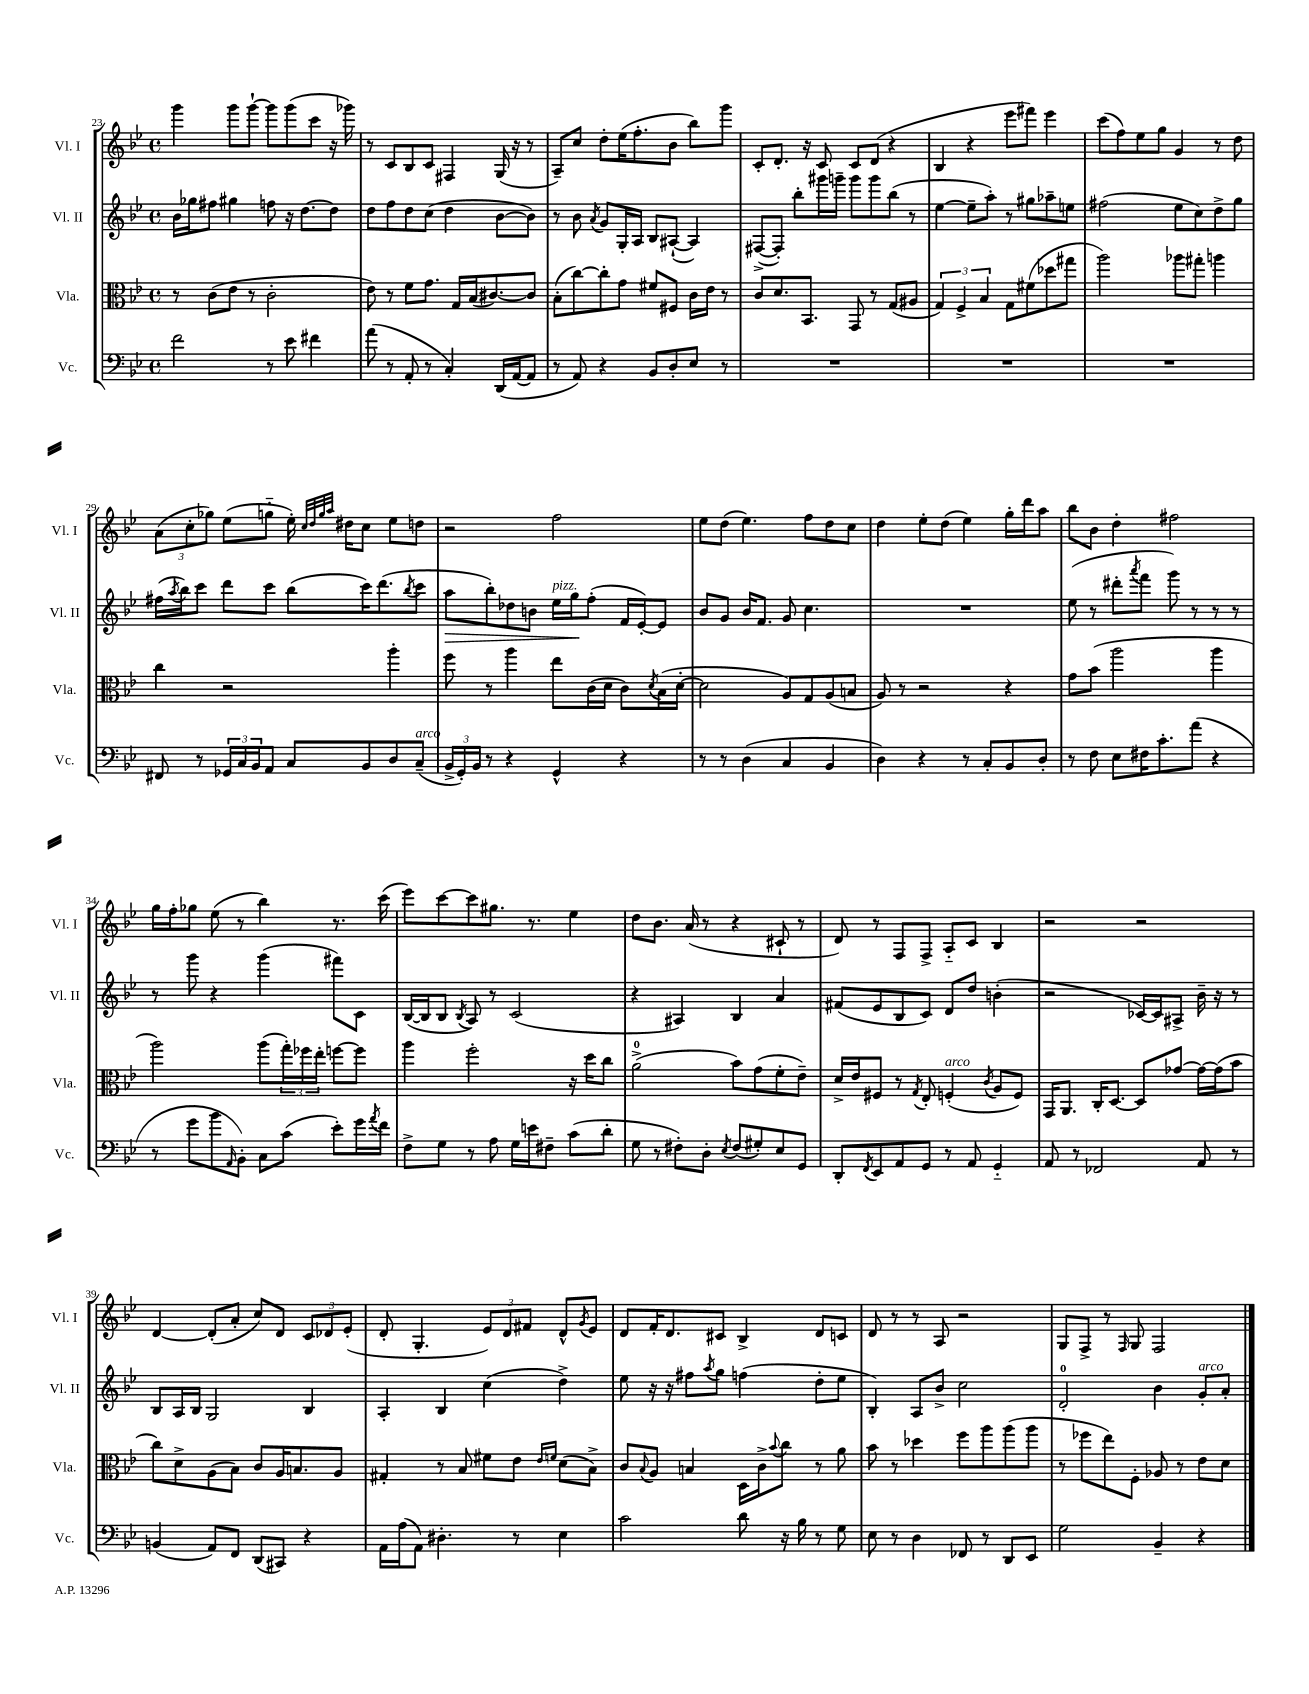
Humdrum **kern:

**kern	**kern	**kern	**kern
*staff4	*staff3	*staff2	*staff1
*clefF4	*clefC3	*clefG2	*clefG2
*k[b-e-]	*k[b-e-]	*k[b-e-]	*k[b-e-]
*M4/4	*M4/4	*M4/4	*M4/4
*met(c)	*met(c)	*met(c)	*met(c)
2f\	8r	16b-\LL	4ggg\
.	.	16gg-\J	.
.	(8c\L	8ff#\J	.
.	8e-\J	4gg#\	8ggg\L
.	8r	.	[8ggg`\J
8r	2c'\	8ff\	8ggg\]L
8e-\	.	16r	(8ggg\
.	.	[8.dd\L	.
4f#\	.	.	8ccc\J
.	.	8dd\]J	16r
.	.	.	16ggg-\)
=	=	=	=
(8a\	8e-\)	8dd\L	8r
8r	8r	8ff\	8c/L
8AA'/	8f\L	8dd\	8B-/
8r	8.g\J	(8cc\J	8c/J
4C'/)	.	4dd\	4F#/
.	16G/LL	.	.
.	(16B-/J	.	.
.	[8.c#/)	.	.
(16DD/LL	.	[8b-\L	(16G/
[16AA/J	.	.	16r
8AA/]J	8c#/]J	8b-\]J)	8r
=	=	=	=
8r	(8B-'\L	8r	8A~/L)
8AA/)	[8cc\)	8b-\	8cc/J
.	.	8qa/	.
4r	8cc'\]	8g/L	8dd'\L
.	8g\J	16G'/L	(16ee-\K
.	.	16A/JJ	8.ff'\
8BB-/L	8f#/L	8B-/L	.
8D'/	8F#/J	([8A#`/J	8b-\J
8E-/J	16c\LL	4A#/])	8bb-\L)
.	16e-\JJ	.	.
8r	8r	.	8ggg\J
=	=	=	=
1r	8c/L	([8F#^/L	8c'/L
.	8.d/	8F#'/]J)	8.d'/J
.	.	8bb-'\L	.
.	8.BB-/J	.	16r
.	.	16ggg#\L	8c/
.	.	16ggg~\JJ	.
.	8GG/	8ggg\L	8c/L
.	8r	8ggg\	(8d/J
.	(8G/L	(8bb-\J	4r
.	8A#/J	8r	.
=	=	=	=
1r	6G/)	[4ee-\	4B-/
.	6F^/	.	.
.	.	8ee-~\]L	4r
.	6B-/	.	.
.	.	8aa'\J)	.
.	8G\L	8r	8eee-\L
.	(8f#\	8gg#\L	8fff#\J)
.	8dd-\	8aa-~\	4eee-\
.	8gg#\J	8ee\J	.
=	=	=	=
1r	2aa\)	(2ff#\	(8ccc\L
.	.	.	8ff\)
.	.	.	8ee-\
.	.	.	8gg\J
.	8aa-\L	8ee-\L	4g/
.	8gg#'\J	8cc\)	.
.	4aa\	8dd^\	8r
.	.	8gg\J	8dd\
=	=	=	=
8FF#/	4cc\	(16ff#\LL	(12a\L
.	.	8qaa/	.
.	.	16bb-\J)	.
.	.	.	12cc'\
8r	.	8ccc\J	.
.	.	.	12gg-\J)
24GG-/LL	2r	8ddd\L	(8ee-\L
24C/	.	.	.
24BB-/J	.	.	.
8AA/J	.	8ccc\J	8gg'~\J
8C/L	.	(8bb-\L	16ee-'\)
.	.	.	32qqcc/LLL
.	.	.	32qqdd/
.	.	.	32qqgg/
.	.	.	32qqaa/JJJ
.	.	.	16dd#\LK
8BB-/	.	16ccc\K)	8cc\J
.	.	(8.ddd\	.
8D/	4aa'\	.	8ee-\L
.	.	8qbb-/	.
(8C~/J	.	8ccc\J	8dd\J
=	=	=	=
24BB-^/LL	8ff\	8aa\L	2r
24GG'/)	.	.	.
24BB-/JJ	.	.	.
8r	8r	8bb-'\)	.
4r	4aa\	8dd-\	.
.	.	8b\J	.
4GG^^/	8ee-\L	16ee-\LL	2ff\
.	.	16gg\J	.
.	(16c\L	(8ff'\J	.
.	16d\JJ	.	.
4r	8c\L)	16f/LL	.
.	.	[16e-'/J)	.
.	8qd/	.	.
.	(16B-\L	8e-/]J	.
.	[16d'\JJ	.	.
=	=	=	=
8r	2d\]	8b-/L	8ee-\L
8r	.	8g/J	(8dd\J
(4D\	.	16b-/LK	4.ee-\)
.	.	8.f/J	.
4C/	8A/L)	8g/	.
.	8G/	4.cc\	8ff\L
4BB-/	(8A/	.	8dd\
.	8B/J	.	8cc\J
=	=	=	=
4D\)	8A/)	1r	4dd\
.	8r	.	.
4r	2r	.	8ee-'\L
.	.	.	(8dd\J
8r	.	.	4ee-\)
8C'/L	.	.	.
8BB-/	4r	.	16gg'\LL
.	.	.	16ddd\J
8D'/J	.	.	8aa\J
=	=	=	=
8r	8g\L	(8ee-\	8bb-\L
8F\	(8b-\J	8r	8b-\J
8E-\L	2aa\	8ddd#'\L	4dd'\
.	.	8qaaa/	.
16F#\K	.	8fff\J	.
8.c'\	.	.	.
.	.	8ggg\)	2ff#\
(8a\J	.	8r	.
4r	4aa\	8r	.
.	.	8r	.
=	=	=	=
8r	2aa\)	8r	16gg\LL
.	.	.	16ff'\J
8g\L	.	8ggg\	8gg-\J
8b-\	.	4r	(8ee-\
16qqAA/	.	.	.
8BB-'\J)	.	.	8r
8C\L	(8aa\L	(4ggg\	4bb-\)
(8c\J	24gg'\L)	.	.
.	24ff-\	.	.
.	24ee-'\JJ	.	.
8e-'\L)	[8ff\L	8fff#\L)	8.r
16g\L	8ff\]J	8c\J	.
8qa/	.	.	.
16f\JJ	.	.	(16ccc\
=	=	=	=
8F^\L	4aa\	([16B-/LL	8eee-\L)
.	.	16B-/]J	.
8G\J	.	8B-/J	[8ccc\
.	.	8qB-/	.
8r	2ff'\	8A/)	8ccc\]
8A\	.	8r	8.gg#\J
16G\LL	.	(2c/	.
16e\J	.	.	8.r
8F#~\J	.	.	.
(8c\L	16r	.	4ee-\
.	16dd\LK	.	.
8d'\J	8cc\J	.	.
=	=	=	=
8G\	(2a^\	4r	8dd\L
8r	.	.	8.b-\J
8F#'\L)	.	4A#/)	.
.	.	.	(16a/
8D'\J	.	.	8r
8qE-/	.	.	.
(8F#/L	8b-\L)	4B-/	4r
8G#'/)	(8g\	.	.
8E-/	8f'\	4a/	8c#`/
8GG/J	8e-~\J)	.	8r
=	=	=	=
8DD'/L	16d^/LL	(8f#/L	8d/)
.	16e-/J	.	.
8qFF/	.	.	.
8EE-/	8F#/J	8e-/	8r
8AA/	8r	8B-/	8F/L
.	8qG/	.	.
8GG/J	8E-'/	8c/J)	8F^/J
8r	(4F'/	8d/L	8A'~/L
8AA/	.	8dd/J	8c/J
.	8qc/	.	.
4GG'~/	8A/L	(4b'\	4B-/
.	8F/J)	.	.
=	=	=	=
8AA/	16GG/LK	2r	2r
.	8.AA/J	.	.
8r	.	.	.
2FF-/	16C'/LK	.	.
.	[8.D/J	.	.
.	8D/]L	[16c-/LL)	2r
.	.	16c-/]J	.
.	[8g-/J	8A#^/J	.
8AA/	16g-\_LL	16b-~\	.
.	(16g-\]J	16r	.
8r	8b-\J	8r	.
=	=	=	=
(4BB/	8cc\L)	8B-/L	[4d/
.	8d^\	16A/L	.
.	.	16B-/JJ	.
8AA/L)	(8A\	2G/	(8d'/]L
8FF/J	8B-\J)	.	8a'/J
(8DD/L	8c/L	.	8cc/L)
8CC#/J)	16A/K	.	8d/J
.	8.B/	.	.
4r	.	4B-/	12c/L
.	.	.	12d-/
.	8A/J	.	.
.	.	.	(12e-'/J
=	=	=	=
16AA\LL	4G#'/	4A'/	8d'/
(16A\J	.	.	.
8AA\J)	.	.	4.G'/
4.D#'\	8r	4B-/	.
.	8B-/	.	.
.	8f#\L	(4cc\	12e-/L)
.	.	.	12d/
8r	8e-\J	.	.
.	.	.	12f#/J
.	16qqe-/LL	.	.
.	16qqf/JJ	.	.
4E-\	(8d\L	4dd^\)	8d^^/L
.	.	.	8qg/
.	8B-^\J)	.	8e-/J
=	=	=	=
2c\	8c/L	8ee-\	8d/L
.	8qqB-/	.	.
.	8A/J	16r	16f'/K
.	.	16r	8.d/
.	4B/	8ff#\L	.
.	.	8qaa/	.
.	.	8gg\J	8c#/J
8d\	16D\LL	(4ff\	4B-^/
.	16c^\J	.	.
.	8qqb-/	.	.
16r	8cc\J	.	.
16B-\	.	.	.
8r	8r	8dd'\L	8d/L
8G\	8a\	8ee-\J	8c/J
=	=	=	=
8E-\	8b-\	4B-'/)	8d/
8r	8r	.	8r
4D\	4dd-\	8A/L	8r
.	.	8b-^/J	8A/
8FF-/	8ff\L	2cc\	2r
8r	8aa\	.	.
8DD/L	(8aa\	.	.
8EE-/J	8aa\J	.	.
=	=	=	=
2G\	8r	2d'/	8G/L
.	8ff-\L	.	8F^/J
.	8ee-\)	.	8r
.	.	.	16qqF/
.	8F'\J	.	8G/
4BB-~/	8A-/	4b-\	2F/
.	8r	.	.
4r	8e-\L	8g'/L	.
.	8d\J	8a'/J	.
==	==	==	==
*-	*-	*-	*-
